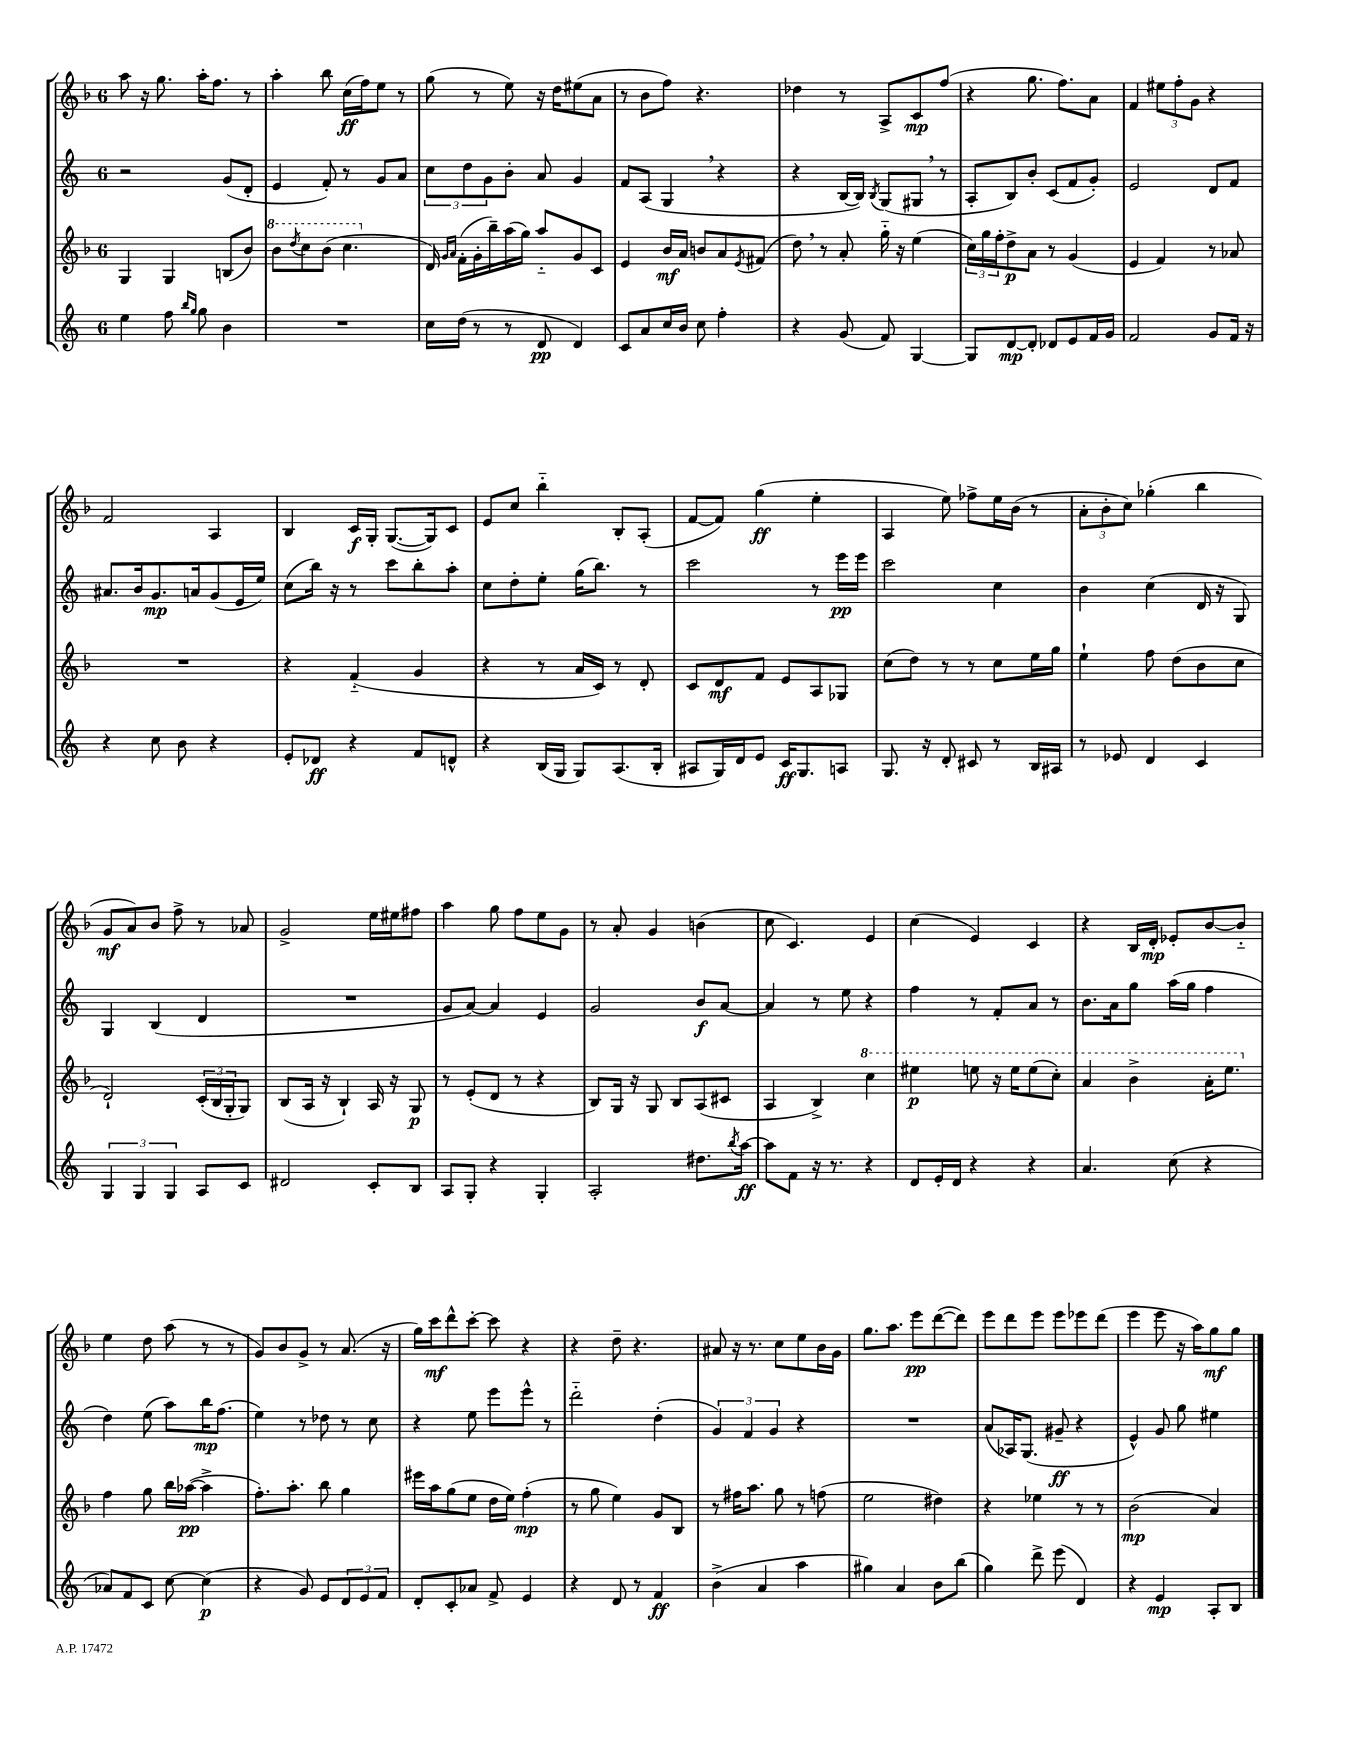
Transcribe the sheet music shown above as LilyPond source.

<<
\new StaffGroup <<
\new Staff = "s0" {
    \clef treble \key f \major \once \override Staff.TimeSignature.style = #'single-digit \time 6/8
    a''8 r16 g''8. a''16-. f''8. r8 |
    a''4-. bes''8 c''16\ff( f''16) e''8 r8 |
    g''8( r8 e''8) r16 d''16 eis''8( a'8 |
    r8 bes'8 f''8) r4. |
    des''4 r8 a8-> c'8\mp f''8( |
    r4 g''8. f''8.) a'8 |
    f'4 \tuplet 3/2 { eis''8 f''8-. g'8 } r4 |
    f'2 a4 |
    bes4 c'16\f g16-. g8.~( g16) c'8 |
    e'8 c''8 bes''4-_ bes8-. a8-.( |
    f'8~ f'8) g''4\ff( e''4-. |
    a4 e''8) fes''8-> e''16 bes'16( r8 |
    \tuplet 3/2 { a'8-. bes'8-. c''8) } ges''4-.( bes''4 |
    g'8\mf a'8) bes'8 f''8-> r8 aes'8 |
    g'2-> e''16 eis''16 fis''8 |
    a''4 g''8 f''8 e''8 g'8 |
    r8 a'8-. g'4 b'4( |
    c''8 c'4.) e'4 |
    c''4( e'4) c'4 |
    r4 bes16 d'16-.\mp ees'8-. bes'8~ bes'8-_ |
    e''4 d''8 a''8( r8 r8 |
    g'8) bes'8 g'8-> r8 a'8.( r16 |
    g''16) c'''16\mf d'''8-^ c'''8~-. c'''8 r4 |
    r4 d''8-- r4. |
    ais'8 r16 r8. c''8 e''8 bes'16 g'16 |
    g''8. a''8. e'''8\pp d'''8~( d'''8) |
    e'''8 d'''8 e'''8 e'''8 ees'''8 d'''8( |
    e'''4 e'''8 r16 a''16) g''8\mf g''8 \bar "|." |
}
\new Staff = "s1" {
    \clef treble \key c \major \once \override Staff.TimeSignature.style = #'single-digit \time 6/8
    r2 g'8( d'8-. |
    e'4 f'8-.) r8 g'8 a'8 |
    \tuplet 3/2 { c''8 d''8 g'8 } b'8-. a'8 g'4 |
    f'8 a8( g4 \breathe r4 |
    r4 b16~ b16) \acciaccatura { b8 } g8( gis8 \breathe r8 |
    a8-. b8) b'8-. c'8( f'8 g'8-.) |
    e'2 d'8 f'8 |
    ais'8. b'16 g'8.\mp a'16 g'8( e'16 e''16) |
    c''8( b''16) r16 r8 c'''8 b''8-. a''8-. |
    c''8 d''8-. e''8-. g''16( b''8.) r8 |
    c'''2 r8 e'''16\pp e'''16 |
    c'''2 c''4 |
    b'4 c''4( d'16 r16 g8) |
    g4 b4( d'4 |
    R2. |
    g'8 a'8~) a'4 e'4 |
    g'2 b'8\f a'8~ |
    a'4 r8 e''8 r4 |
    f''4 r8 f'8-. a'8 r8 |
    b'8. a'16 g''8 a''16( g''16 f''4 |
    d''4) e''8( a''8) b''16\mp f''8.( |
    e''4) r8 des''8 r8 c''8 |
    r4 e''8 e'''8 e'''8-^ r8 |
    d'''2-_ d''4-.( |
    \tuplet 3/2 { g'4) f'4 g'4 } r4 |
    R2. |
    a'8( aes16) g8.( gis'8--\ff r4 |
    e'4-^) g'8 g''8 eis''4 \bar "|." |
}
\new Staff = "s2" {
    \clef treble \key f \major \once \override Staff.TimeSignature.style = #'single-digit \time 6/8
    g4 g4 b8( bes'8) |
    \ottava #1 bes''8 \acciaccatura { d'''8 } c'''8 bes''8( c'''4. \ottava #0 |
    d'16) \grace { g'16 a'16 } f'16-.( g'16-. bes''16--) a''16( g''16) a''8-_ g'8 c'8 |
    e'4 bes'16\mf a'16 b'8 a'8 \acciaccatura { e'8 } fis'8( |
    d''8) \breathe r8 a'8-. g''16-_ r16 e''4( |
    \tuplet 3/2 { c''16) g''16 f''16-. } d''8->\p a'8 r8 g'4( |
    e'4 f'4) r8 aes'8 |
    R2. |
    r4 f'4-_( g'4 |
    r4 r8 a'16 c'16) r8 d'8-. |
    c'8 d'8\mf f'8 e'8 a8 ges8 |
    c''8( d''8) r8 r8 c''8 e''16 g''16 |
    e''4-! f''8 d''8( bes'8 c''8 |
    d'2-!) \tuplet 3/2 { c'16-.( bes16 g16-. } g8) |
    bes8( a16 r16 bes4-!) a16 r16 g8\p |
    r8 e'8-.( d'8 r8 r4 |
    bes8) g16 r16 g8 bes8 a8( cis'8 |
    a4 bes4->) \ottava #1 c'''4 |
    eis'''4\p e'''8 r16 e'''16 e'''8( c'''8-.) |
    a''4 bes''4-> a''16-. e'''8. \ottava #0 |
    f''4 g''8 bes''16 aes''16~\pp( aes''4-> |
    f''8.-.) a''8.-. bes''8 g''4 |
    eis'''16 a''16 g''8( e''8 d''16 e''16) f''4-.\mp( |
    r8 g''8 e''4) g'8 bes8 |
    r8 fis''16 a''8. g''8 r8 f''8( |
    e''2 dis''4) |
    r4 ees''4 r8 r8 |
    bes'2\mp( a'4) \bar "|." |
}
\new Staff = "s3" {
    \clef treble \key c \major \once \override Staff.TimeSignature.style = #'single-digit \time 6/8
    e''4 f''8 \grace { b''16 g''16 } g''8 b'4 |
    R2. |
    c''16 d''16( r8 r8 d'8\pp d'4) |
    c'8 a'8 c''16 b'16 c''8 f''4-. |
    r4 g'8( f'8) g4~ |
    g8 d'8~\mp d'8-. des'8 e'8 f'16 g'16 |
    f'2 g'8 f'16 r16 |
    r4 c''8 b'8 r4 |
    e'8-. des'8\ff r4 f'8 d'8-^ |
    r4 b16( g16 g8) a8.( b16-. |
    ais8 g16) d'16 e'8 c'16\ff g8. a8 |
    g8. r16 d'8-. cis'8 r8 b16 ais16 |
    r8 ees'8 d'4 c'4 |
    \tuplet 3/2 { g4 g4 g4 } a8 c'8 |
    dis'2 c'8-. b8 |
    a8 g8-. r4 g4-. |
    a2-. dis''8. \acciaccatura { b''8 } a''16~\ff |
    a''8 f'8 r16 r8. r4 |
    d'8 e'16-. d'16 r4 r4 |
    a'4. c''8( r4 |
    aes'8) f'8 c'8 c''8~ c''4\p( |
    r4 g'8) e'8 \tuplet 3/2 { d'8 e'8 f'8 } |
    d'8-. c'8-. aes'8 f'8-> e'4 |
    r4 d'8 r8 f'4\ff |
    b'4->( a'4 a''4 |
    gis''4) a'4 b'8 b''8( |
    g''4) d'''8-> e'''8( d'4) |
    r4 e'4\mp a8-. b8 \bar "|." |
}
>>
>>
\layout { \context { \Score \remove "Bar_number_engraver" } }
